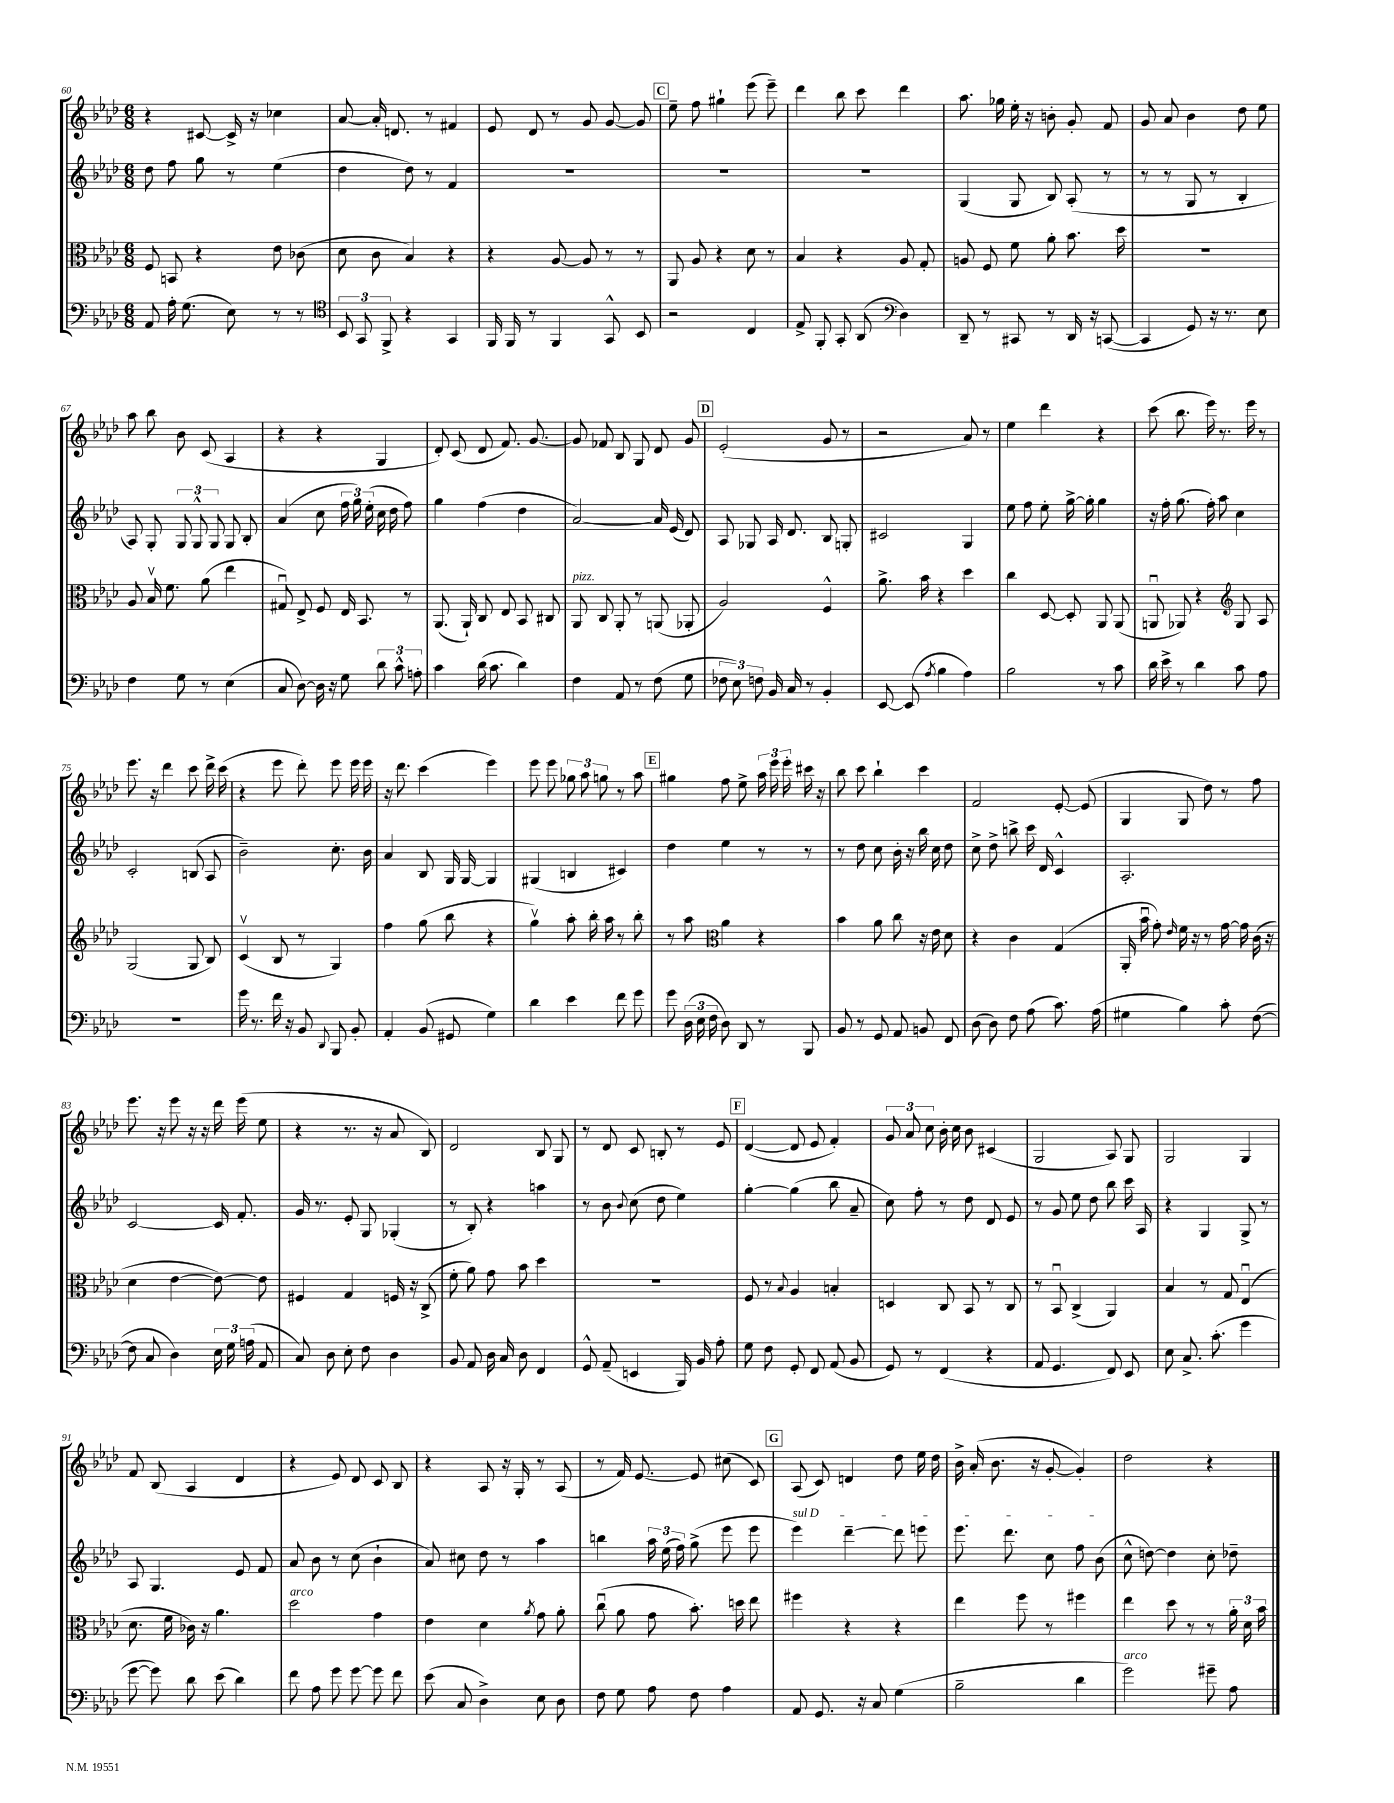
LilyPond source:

<<
\new StaffGroup <<
\new Staff = "s0" {
    \clef treble \key aes \major \numericTimeSignature \time 6/8
    \autoBeamOff r4 cis'8~ cis'16-> r16 ces''4 |
    aes'8~ aes'16-. d'8. r8 fis'4 |
    ees'8 des'8 r8 g'8 g'8~ g'8 |
    \mark \markup { \box "C" } ees''8-- f''8 gis''4-! ees'''8( ees'''8--) |
    des'''4 bes''8 c'''8 des'''4 |
    aes''8. ges''16 ees''16-. r16 b'8-. g'8-. f'8 |
    g'8 aes'8 bes'4 des''8 ees''8 |
    aes''8 bes''8 bes'8 c'8( aes4 |
    r4 r4 g4 |
    des'8-.) c'8( des'8 f'8.) g'8.~ |
    g'8 fes'8 bes8 g8 des'8 g'8 |
    \mark \markup { \box "D" } ees'2-.( g'8 r8 |
    r2 aes'8) r8 |
    ees''4 des'''4 r4 |
    c'''8( bes''8. ees'''16) r8. ees'''16 r8 |
    ees'''8. r16 des'''4 c'''8 des'''16-> c'''16( |
    r4 ees'''8 des'''8-.) ees'''8 ees'''16 ees'''16 |
    r16 des'''8. c'''4( ees'''4) |
    ees'''8 ees'''8 \tuplet 3/2 { ges''8 aes''8 g''8 } r8 aes''8 |
    \mark \markup { \box "E" } gis''4 f''8 ees''8-> \tuplet 3/2 { aes''16 ees'''16 ees'''16-. } cis'''16 r16 |
    bes''8 c'''8 bes''4-! c'''4 |
    f'2 ees'8~-. ees'8( |
    g4 g8 des''8) r8 f''8 |
    ees'''8. r16 ees'''8 r16 r16 des'''16 ees'''16( ees''8 |
    r4 r8. r16 aes'8 bes8) |
    des'2 bes8 g8 |
    r8 des'8 c'8 b8-. r8 ees'8 |
    \mark \markup { \box "F" } des'4~( des'8 ees'8 f'4-.) |
    \tuplet 3/2 { g'8 aes'8 c''8 } bes'16-. c''16 bes'8 cis'4( |
    g2 aes8) g8 |
    g2 g4 |
    f'8 bes8( aes4 des'4 |
    r4 ees'8) des'8 c'8 bes8 |
    r4 aes8 r16 g16-. r8 aes8( |
    r8 f'16) ees'8.~ ees'8 cis''8( c'8) |
    \mark \markup { \box "G" } aes8( c'8) d'4 des''8 ees''16 des''16 |
    bes'16-> aes'16-.( bes'8. r16 g'8~-. g'4-.) |
    des''2 r4 \bar "|." |
}
\new Staff = "s1" {
    \clef treble \key aes \major \numericTimeSignature \time 6/8
    \autoBeamOff des''8 f''8 g''8 r8 ees''4( |
    des''4 des''8) r8 f'4 |
    R2. |
    \mark \markup { \box "C" } R2. |
    R2. |
    g4( g8 bes8) aes8-.( r8 |
    r8 r8 g8 r8 bes4-. |
    aes8) g8-. \tuplet 3/2 { g8 g8-^ g8 } g8 bes8-. |
    aes'4( c''8 \tuplet 3/2 { f''16 g''16) ees''16-.( } c''16 des''16 f''8) |
    g''4 f''4( des''4 |
    aes'2~) aes'16 ees'16( des'8) |
    \mark \markup { \box "D" } aes8 ges8 aes16 des'8. bes8 g8-. |
    cis'2 g4 |
    ees''8 f''8 ees''8-. g''16~-> g''16-. g''4 |
    r16 f''16-. g''8.( f''16-.) aes''8 c''4 |
    c'2-. b8( aes8 |
    bes'2--) c''8.-. bes'16 |
    aes'4 bes8 g16 g16~ g4 |
    gis4( b4 cis'4) |
    \mark \markup { \box "E" } des''4 ees''4 r8 r8 |
    r8 des''8 c''8 bes'16-. r16 bes''16 c''16 des''8 |
    c''8-> des''8-> b''8-> c'''16 des'16 c'4-^ |
    aes2.-. |
    c'2~ c'16 f'8.-. |
    g'16 r8. ees'8-. g8 ges4-.( |
    r8 bes8-.) r4 a''4 |
    r8 bes'8 \appoggiatura { bes'8 } c''8( des''8 ees''4) |
    \mark \markup { \box "F" } g''4~-. g''4( bes''8 aes'8-- |
    c''8) f''8-. r8 des''8 des'8 ees'8 |
    r8 g'8 ees''8 des''8 bes''8 c'''16 aes16 |
    r4 g4 g8-> r8 |
    aes8 g4. ees'8 f'8 |
    aes'8 bes'8 r8 c''8( bes'4-! |
    aes'8) cis''8 des''8 r8 aes''4 |
    b''4 \tuplet 3/2 { aes''16 ees''16( f''16) } g''8->( ees'''8 ees'''8 |
    \mark \markup { \box "G" } \once \override TextSpanner.bound-details.left.text = \markup { \italic "sul D" } ees'''4\startTextSpan) des'''4~-- des'''8 e'''8 |
    ees'''8. des'''8. c''8 f''8 bes'8\stopTextSpan( |
    c''8-^ d''8~) d''4 c''8-. des''8-- \bar "|." |
}
\new Staff = "s2" {
    \clef alto \key aes \major \numericTimeSignature \time 6/8
    \autoBeamOff f8 b,8 r4 ees'8 ces'8( |
    des'8 c'8 bes4) r4 |
    r4 aes8~ aes8 r8 r8 |
    \mark \markup { \box "C" } aes,8 aes8 r4 des'8 r8 |
    bes4 r4 aes8 g8-. |
    a8 f8 f'8 aes'8-. bes'8. des''16 |
    R2. |
    aes8 bes16\upbow f'8. aes'8( ees''4 |
    gis8\downbow) ees8-> f8 ees16 bes,8. r8 |
    aes,8.( aes,16-!) c8 ees8 bes,8 cis8 |
    aes,8^\markup { \italic "pizz." } c8 aes,8-. r8 a,8( aes,8-. |
    \mark \markup { \box "D" } aes2) f4-^ |
    aes'8.-> bes'16 r4 des''4 |
    c''4 des8~ des8-. aes,8 aes,8( |
    a,8\downbow aes,8) r4 \clef treble g8 aes8 |
    g2( g8 bes8) |
    c'4\upbow( bes8 r8 g4) |
    f''4 g''8( bes''8 r4 |
    g''4\upbow) aes''8-. bes''16-. aes''16 r8 bes''8-. |
    \mark \markup { \box "E" } r8 aes''8 \clef alto aes'4 r4 |
    bes'4 aes'8 c''8 r16 ees'16 des'8 |
    r4 c'4 g4( |
    aes,16-. bes'16\downbow g'8-.) \grace { ees'16 } f'16 r16 r8 g'16~ g'16 c'16( r16 |
    des'4 ees'4~ ees'8~) ees'8 |
    fis4 g4 f16 r16 c8->( |
    f'8-. aes'8) g'8 bes'8 des''4 |
    R2. |
    \mark \markup { \box "F" } f8 r8 \appoggiatura { bes8 } aes4 b4-. |
    d4 c8 bes,8 r8 c8 |
    r8 bes,8\downbow c4->( aes,4) |
    bes4 r8 g8 ees4\downbow( |
    des'8. f'16 ces'16) r16 aes'4. |
    des''2^\markup { \italic "arco" } g'4 |
    ees'4 des'4 \acciaccatura { aes'8 } g'8 aes'8-. |
    c''8\downbow( aes'8 g'8 bes'8.-.) d''16 ees''8 |
    \mark \markup { \box "G" } fis''4 r4 r4 |
    ees''4 f''8 r8 fis''4 |
    ees''4 des''8 r8 r8 \tuplet 3/2 { aes'16-. des'16 bes'16 } \bar "|." |
}
\new Staff = "s3" {
    \clef bass \key aes \major \numericTimeSignature \time 6/8
    \autoBeamOff aes,8 aes16-. g8.( ees8) r8 r8 |
    \clef tenor \tuplet 3/2 { bes,8 g,8 f,8-> } r4 g,4 |
    f,16 f,16 r8 f,4 g,8-^ bes,8 |
    \mark \markup { \box "C" } r2 c4 |
    ees8-> f,8-. g,8-. aes,8( \clef bass des4) |
    des,8-- r8 cis,8 r8 des,16 r16 c,8~( |
    c,4 g,8) r16 r8. ees8 |
    f4 g8 r8 ees4( |
    c8 des8~) des16 r16 g8 \tuplet 3/2 { des'8 c'8-^ a8-. } |
    c'4 des'16( c'8. des'4) |
    f4 aes,8 r8 f8( g8 |
    \mark \markup { \box "D" } \tuplet 3/2 { fes8 ees8) f8 } bes,16 c16 r8 bes,4-. |
    ees,8~ ees,8( \acciaccatura { aes8 } bes4 aes4) |
    bes2 r8 c'8 |
    des'16 ees'16-> r8 des'4 c'8 aes8 |
    R2. |
    g'16 r8. f'16 r16 bes,8 \appoggiatura { des,8 } bes,,8 bes,8-. |
    aes,4-. bes,8( gis,8 g4) |
    des'4 ees'4 f'8 g'8 |
    \mark \markup { \box "E" } g'8 \tuplet 3/2 { des16( ees16 f16 } des8) des,8 r8 bes,,8 |
    bes,8 r8 g,8 aes,8 b,8 f,8 |
    des8( des8) f8 aes8( c'8.) aes16( |
    gis4 bes4) c'8-. f8~( |
    f8 c8 des4) \tuplet 3/2 { ees16 g16 a16( } aes,8 |
    c8) des8 ees8-. f8 des4 |
    bes,8 aes,8 des16 c16 des8 f,4 |
    g,8-^ aes,8--( e,4 bes,,16) bes,16 aes8-. |
    \mark \markup { \box "F" } g8 f8 g,8-. f,8 aes,8( bes,8 |
    g,8) r8 f,4( r4 |
    aes,8 g,4. f,8) ees,8 |
    ees8 c8.-> c'8.-.( g'4 |
    g'8~ g'8) des'8 ees'8( des'4) |
    f'8 aes8 g'8 g'8~ g'8 f'8 |
    ees'8( c8 des4->) ees8 des8 |
    f8 g8 aes8 f8 aes4 |
    \mark \markup { \box "G" } aes,8 g,8. r16 c8 g4( |
    bes2-- des'4 |
    g'2^\markup { \italic "arco" }) gis'8-- aes8 \bar "|." |
}
>>
>>
\layout { \context { \Score currentBarNumber = #60 } }
